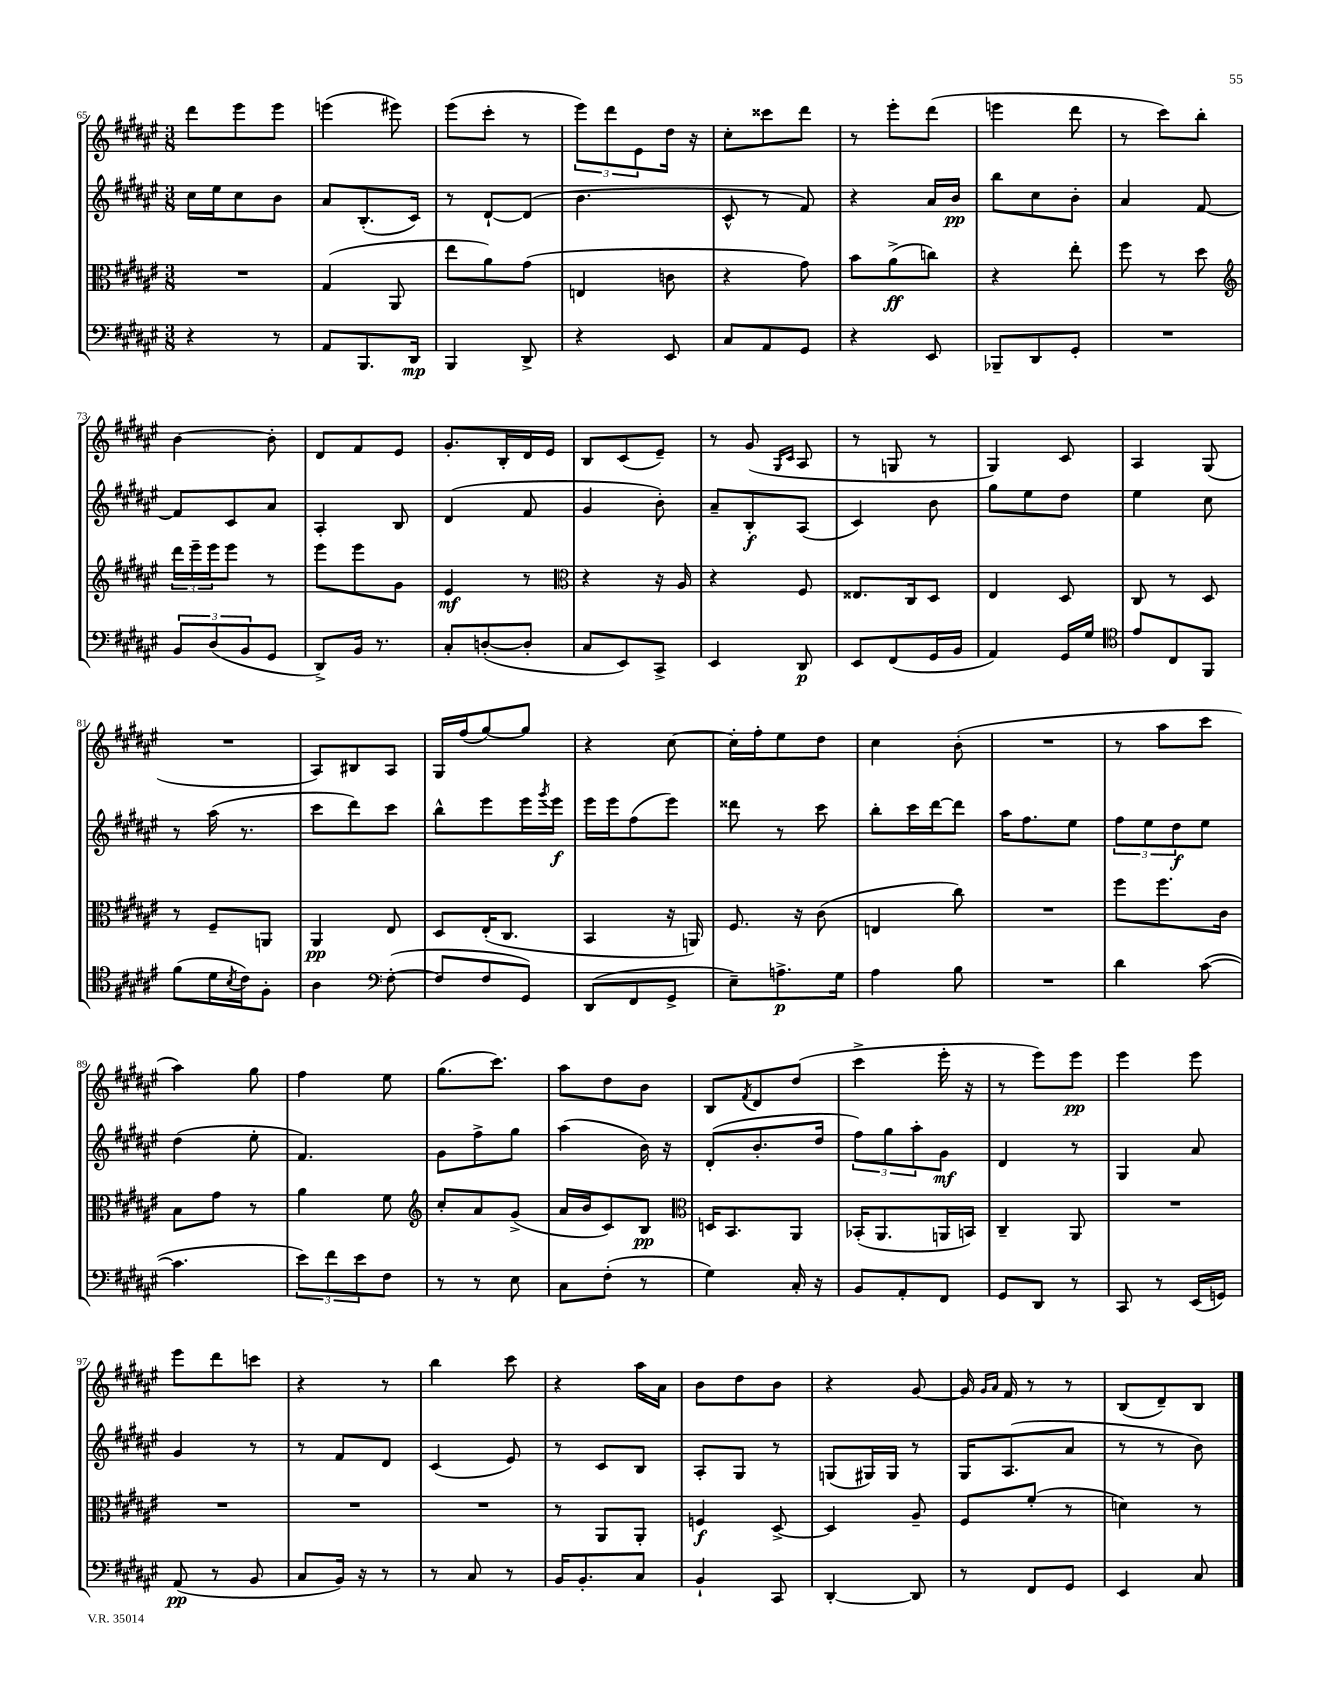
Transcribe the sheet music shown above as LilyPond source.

<<
\new StaffGroup <<
\new Staff = "s0" {
    \clef treble \key fis \major \numericTimeSignature \time 3/8
    dis'''8 eis'''8 eis'''8 |
    e'''4( eis'''8) |
    eis'''8( cis'''8-. r8 |
    \tuplet 3/2 { eis'''8) dis'''8 eis'8 } dis''16 r16 |
    cis''8-. cisis'''8 dis'''8 |
    r8 eis'''8-. dis'''8( |
    e'''4 dis'''8 |
    r8 cis'''8) b''8-. |
    b'4~ b'8-. |
    dis'8 fis'8 eis'8 |
    gis'8.-. b16-. dis'16 eis'16 |
    b8 cis'8( eis'8--) |
    r8 gis'8( \grace { gis16 cis'16 } ais8 |
    r8 g8 r8 |
    gis4) cis'8 |
    ais4 gis8( |
    R4. |
    ais8) bis8 ais8 |
    gis16 fis''16( gis''8~) gis''8 |
    r4 cis''8~ |
    cis''16-. fis''16-. eis''8 dis''8 |
    cis''4 b'8-.( |
    R4. |
    r8 ais''8 cis'''8 |
    ais''4) gis''8 |
    fis''4 eis''8 |
    gis''8.( cis'''8.) |
    ais''8 dis''8 b'8 |
    b8 \acciaccatura { fis'8 } dis'8 dis''8( |
    cis'''4-> eis'''16-. r16 |
    r8 eis'''8) eis'''8\pp |
    eis'''4 eis'''8 |
    eis'''8 dis'''8 c'''8 |
    r4 r8 |
    b''4 cis'''8 |
    r4 ais''16 ais'16 |
    b'8 dis''8 b'8 |
    r4 gis'8~ |
    gis'16 \grace { gis'16 ais'16 } fis'16 r8 r8 |
    b8( dis'8--) b8 \bar "|." |
}
\new Staff = "s1" {
    \clef treble \key fis \major \numericTimeSignature \time 3/8
    cis''16 eis''16 cis''8 b'8 |
    ais'8 b8.-.( cis'16) |
    r8 dis'8~-! dis'8( |
    b'4. |
    cis'8-^ r8 fis'8) |
    r4 ais'16 b'16\pp |
    b''8 cis''8 b'8-. |
    ais'4 fis'8~ |
    fis'8 cis'8 ais'8 |
    ais4-. b8 |
    dis'4( fis'8 |
    gis'4 b'8-.) |
    ais'8-- b8-.\f ais8( |
    cis'4) b'8 |
    gis''8 eis''8 dis''8 |
    eis''4 cis''8 |
    r8 ais''16( r8. |
    cis'''8 dis'''8) cis'''8 |
    b''8-^ eis'''8 eis'''16 \acciaccatura { gis'''8 } eis'''16\f |
    eis'''16 eis'''16 fis''8( eis'''8) |
    disis'''8 r8 cis'''8 |
    b''8-. cis'''16 dis'''16~ dis'''8 |
    ais''16 fis''8. eis''8 |
    \tuplet 3/2 { fis''8 eis''8 dis''8\f } eis''8 |
    dis''4( eis''8-. |
    fis'4.) |
    gis'8 fis''8-> gis''8 |
    ais''4( b'16) r16 |
    dis'8-.( b'8.-. dis''16 |
    \tuplet 3/2 { fis''8) gis''8 ais''8-. } gis'8\mf |
    dis'4 r8 |
    gis4 ais'8 |
    gis'4 r8 |
    r8 fis'8 dis'8 |
    cis'4( eis'8) |
    r8 cis'8 b8 |
    ais8-. gis8 r8 |
    g8( gis16) gis16 r8 |
    gis16 ais8.( ais'8 |
    r8 r8 b'8) \bar "|." |
}
\new Staff = "s2" {
    \clef alto \key fis \major \numericTimeSignature \time 3/8
    R4. |
    gis4( ais,8 |
    eis''8 ais'8) gis'8( |
    e4 c'8 |
    r4 gis'8) |
    b'8 ais'8->\ff( c''8) |
    r4 eis''8-. |
    fis''8 r8 dis''8 |
    \clef treble \tuplet 3/2 { dis'''16 eis'''16-- eis'''16 } eis'''8 r8 |
    eis'''8 eis'''8 gis'8 |
    eis'4\mf r8 |
    \clef alto r4 r16 ais16 |
    r4 fis8 |
    eisis8. cis16 dis8 |
    eis4 dis8 |
    cis8 r8 dis8 |
    r8 fis8-- a,8 |
    ais,4\pp eis8 |
    dis8 eis16-.( cis8. |
    b,4 r16 a,16) |
    fis8. r16 cis'8( |
    e4 cis''8) |
    R4. |
    fis''8 fis''8. cis'16 |
    b8 gis'8 r8 |
    ais'4 fis'8 |
    \clef treble cis''8-. ais'8 gis'8->( |
    ais'16 b'16 cis'8) b8\pp |
    \clef alto d16 b,8. ais,8 |
    bes,16-.( ais,8. a,16 b,16) |
    cis4-- ais,8 |
    R4. |
    R4. |
    R4. |
    R4. |
    r8 ais,8 ais,8-. |
    f4\f dis8~-> |
    dis4 ais8-- |
    fis8 fis'8-.( r8 |
    d'4) r8 \bar "|." |
}
\new Staff = "s3" {
    \clef bass \key fis \major \numericTimeSignature \time 3/8
    r4 r8 |
    ais,8 b,,8. dis,16\mp |
    b,,4 dis,8-> |
    r4 eis,8 |
    cis8 ais,8 gis,8 |
    r4 eis,8 |
    bes,,8-- dis,8 gis,8-. |
    R4. |
    \tuplet 3/2 { b,8 dis8( b,8 } gis,8 |
    dis,8->) b,16 r8. |
    cis8-. d8~-.( d8-. |
    cis8 eis,8) cis,8-> |
    eis,4 dis,8\p |
    eis,8 fis,8( gis,16 b,16 |
    ais,4) gis,16 gis16 |
    \clef tenor eis'8 cis8 fis,8 |
    fis'8( dis'16 \acciaccatura { b8 } cis'16) fis8-. |
    ais4 \clef bass fis8~-.( |
    fis8 fis8 gis,8) |
    dis,8( fis,8 gis,8-> |
    eis8--) a8.->\p gis16 |
    ais4 b8 |
    R4. |
    dis'4 cis'8~( |
    cis'4. |
    \tuplet 3/2 { eis'8) fis'8 eis'8 } fis8 |
    r8 r8 eis8 |
    cis8 fis8-.( r8 |
    gis4) cis16-. r16 |
    b,8 ais,8-. fis,8 |
    gis,8 dis,8 r8 |
    cis,8 r8 eis,16( g,16) |
    ais,8\pp( r8 b,8 |
    cis8 b,16) r16 r8 |
    r8 cis8 r8 |
    b,16 b,8.-. cis8 |
    b,4-! cis,8 |
    dis,4~-. dis,8 |
    r8 fis,8 gis,8 |
    eis,4 cis8 \bar "|." |
}
>>
>>
\layout { \context { \Score currentBarNumber = #65 } }
